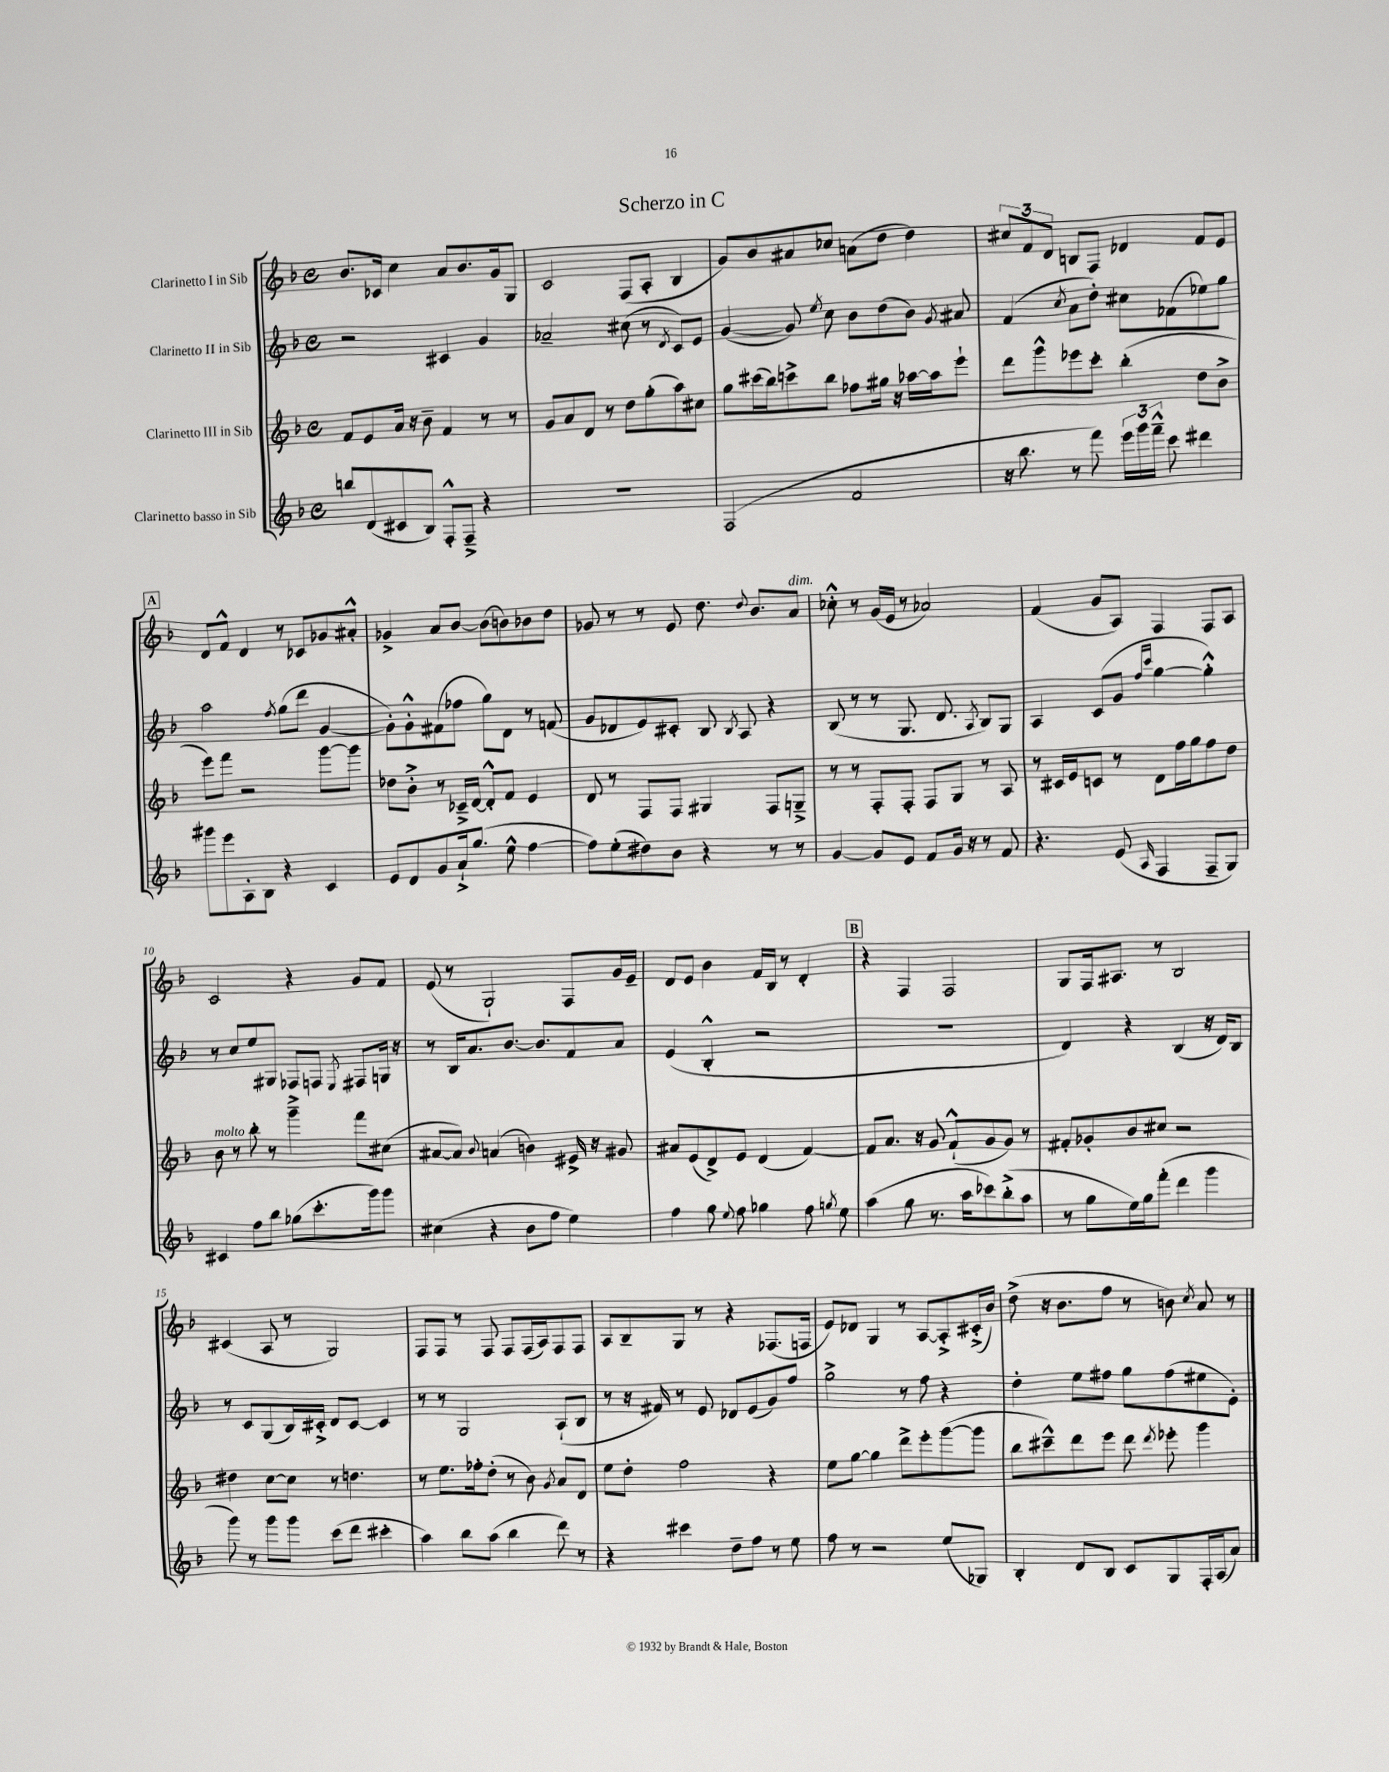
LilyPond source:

\header { title = "Scherzo in C" }
<<
\new StaffGroup <<
\new Staff = "s0" \with { instrumentName = "Clarinetto I in Sib" } {
    \clef treble \key f \major \defaultTimeSignature \time 4/4
    \autoBeamOff bes'8.[ ces'16] c''4 a'8[ bes'8. g'16 g8] |
    c'2 f8[( a8]-. bes4 |
    g'8[) bes'8 ais'8 ces''8] a'8[( d''8] d''4) |
    \tuplet 3/2 { cis''8[ f'8 d'8] } b8[ f8] des'4 f'8[ e'8] |
    \mark \markup { \box "A" } d'8[ f'8]-^ d'4 r8 ces'8[ ges'8 ais'8]-.-^ |
    ges'4-> a'8[ bes'8]~ bes'8[( b'8) bes'8 d''8] |
    ges'8 r8 r8 e'8 d''8. \appoggiatura { d''8 } bes'8.[ a'8]^\markup { \italic "dim." } |
    ces''8-.-^ r8 g'16[( e'16] r8 aes'2) |
    f'4( g'8[ a8]) f4 f8[ a8] |
    c'2 r4 g'8[ f'8] |
    e'8( r8 g2-!) f8[ g'16 e'16]-- |
    d'8[ e'8] bes'4 f'16[ bes16] r8 d'4-. |
    \mark \markup { \box "B" } r4 f4 f2 |
    g8[ f16 ais8.] r8 bes2 |
    cis'4( a8 r8 g2) |
    f8[ f8] r8 f8 f8[ f16( a16) f8 f8] |
    a8[ bes8-- g8] r8 r4 fes8.[( f16] |
    e'8[) des'8] g4 r8 a8[~ a8-.-> cis'16-.->( bes'16]) |
    d''8->( r16 bes'8.[ f''8] r8 b'8) \acciaccatura { c''8 } a'8 r8 \bar "|." |
}
\new Staff = "s1" \with { instrumentName = "Clarinetto II in Sib" } {
    \clef treble \key f \major \defaultTimeSignature \time 4/4
    \autoBeamOff r2 cis'4 g'4 |
    aes'2-- cis''8( r8 \acciaccatura { d'8 } c'8[) e'8] |
    g'4~( g'8) \acciaccatura { e''8 } c''8 bes'8[ d''8( bes'8]) \acciaccatura { g'8 } ais'8 |
    f'4( \acciaccatura { c''8 } a'8[ d''8]-.) cis''8[ fes'8( ees''8) g''8] |
    \mark \markup { \box "A" } a''2 \acciaccatura { f''8 } g''8[( d'''8] g'4~ |
    g'8[-.) g'8-.-^ fis'8( fes''8] g''8[) d'8] r8 f'8( |
    g'8[ des'8 e'8) cis'8]-. bes8 \acciaccatura { bes8 } a8 r4 |
    bes8( r8 r8 g8. d'8. \acciaccatura { a8 } bes8[) g8] |
    a4 c'8[( g'8] \grace { f''16[ c'''16] } g''4~ g''4-.-^) |
    r8 c''8[ e''8 gis8] fes8[ f8] \acciaccatura { e8 } fis8[ g16] r16 |
    r8 bes16[ a'8. bes'8.]~ bes'8.[ f'8 a'8] |
    e'4( bes4-.-^ r2 |
    \mark \markup { \box "B" } R1 |
    d'4) r4 bes4( r16 d'16[) bes8] |
    r8 c'8[ g8( bes16) cis'16]-.-> d'8[ cis'8]~ cis'4 |
    r8 r8 g2 a8[-!( bes8] |
    r8 r16 fis'16) r8 e'8 des'8[ e'8( g'8) f''8] |
    g''2-> r8 f''8 r4 |
    d''4-. e''8[ fis''8] g''8[ fis''8( eis''8 e'8]-.) \bar "|." |
}
\new Staff = "s2" \with { instrumentName = "Clarinetto III in Sib" } {
    \clef treble \key f \major \defaultTimeSignature \time 4/4
    \autoBeamOff f'8[ e'8 a'16] r16 bes'8-- f'4 r8 r8 |
    g'8[ a'8 d'8] r8 d''8[ g''8-.( a''8) cis''8] |
    g''8[ cis'''16( bes''16) c'''8-> bes''8] fes''8[ gis''16] r16 aes''16[~ aes''16 e'''8]-! |
    d'''8[ g'''8-^ ees'''8 c'''8]-. bes''4-.( d''8[ bes'8]-> |
    \mark \markup { \box "A" } e'''8[) f'''8] r2 g'''8[~ g'''8] |
    des''8[ bes'8]-.-> r8 ces'16[---> d'16]~ d'8[-.-^ f'8] e'4 |
    d'8 r8 f8[ f8] gis4 f8[ g8]---> |
    r8 r8 f8[-. f8]-. f8[ g8] r8 a8 |
    r8 cis'16[ e'16 c'8] r8 d'8[ f''16 g''16 f''8 d''8] |
    bes'8^\markup { \italic "molto" } r8 bes''8-. r8 g'''4---> f'''8[ cis''8]( |
    ais'8[~ ais'8]) \appoggiatura { bes'8 } a'4( b'4) eis'16-> r16 gis'8 |
    ais'8[ e'8( d'8->) e'8] d'4( f'4~) |
    \mark \markup { \box "B" } f'8[ a'8.] r16 g'8 f'8[-!-^( g'8 g'8]) r8 |
    fis'8[-. ges'8-. bes'8 cis''8] r2 |
    dis''4 c''8[~ c''8] r8 d''4. |
    r8 e''8.[ fes''16-. d''8]-.( r8 bes'8) \acciaccatura { g'8 } a'8[ d'8] |
    e''8[ d''8]-. f''2 r4 |
    e''8[ g''8]~ g''4 d'''8[-> e'''8-. g'''8~( g'''8] |
    bes''8[ cis'''8---^) d'''8 e'''8] d'''8 \acciaccatura { d'''8 } ees'''8-. g'''4 \bar "|." |
}
\new Staff = "s3" \with { instrumentName = "Clarinetto basso in Sib" } {
    \clef treble \key f \major \defaultTimeSignature \time 4/4
    \autoBeamOff b''8[ d'8( cis'8 bes8]) f8[-.-^ f8]---> r4 |
    R1 |
    f2( f'2 |
    r16 bes''8. r8 f'''8) \tuplet 3/2 { e'''16[ g'''16 f'''16]---^ } c'''8 dis'''4 |
    \mark \markup { \box "A" } gis'''8[ e'''8 a8-. bes8] r4 c'4 |
    e'8[ d'8 g'8 a'16-!-> g''8.]( e''8-^ f''4~ |
    f''8[) e''8-.( dis''8) bes'8] r4 r8 r8 |
    g'4~ g'8[ e'8] f'8[ g'16] r16 r8 f'8 |
    r4. e'8( \grace { a16 } f4 f8[-- g8]) |
    cis'4 f''8[ bes''8] ges''8[( c'''8.-. g'''16) g'''8] |
    cis''4( r4 bes'8[ f''8] e''4) |
    f''4 g''8 \appoggiatura { e''8 } f''8 ges''4 f''8 \acciaccatura { g''8 } e''8 |
    \mark \markup { \box "B" } a''4( g''8 r8. a''16[ ces'''8) bes''8-.->( a''8] |
    r8 g''8[ e''16) g''16 f'''8]-.( d'''4 g'''4 |
    g'''8) r8 g'''8[ g'''8] c'''8[( d'''8] cis'''4-. |
    a''4) bes''8[ a''8]( bes''4 d'''8) r8 |
    r4 cis'''4 d''8[-- f''8] r8 e''8 |
    f''8 r8 r2 e''8[( ges8]) |
    bes4-. d'8[ bes8] c'8[ g8 f16-. a16( a'8]) \bar "|." |
}
>>
>>
